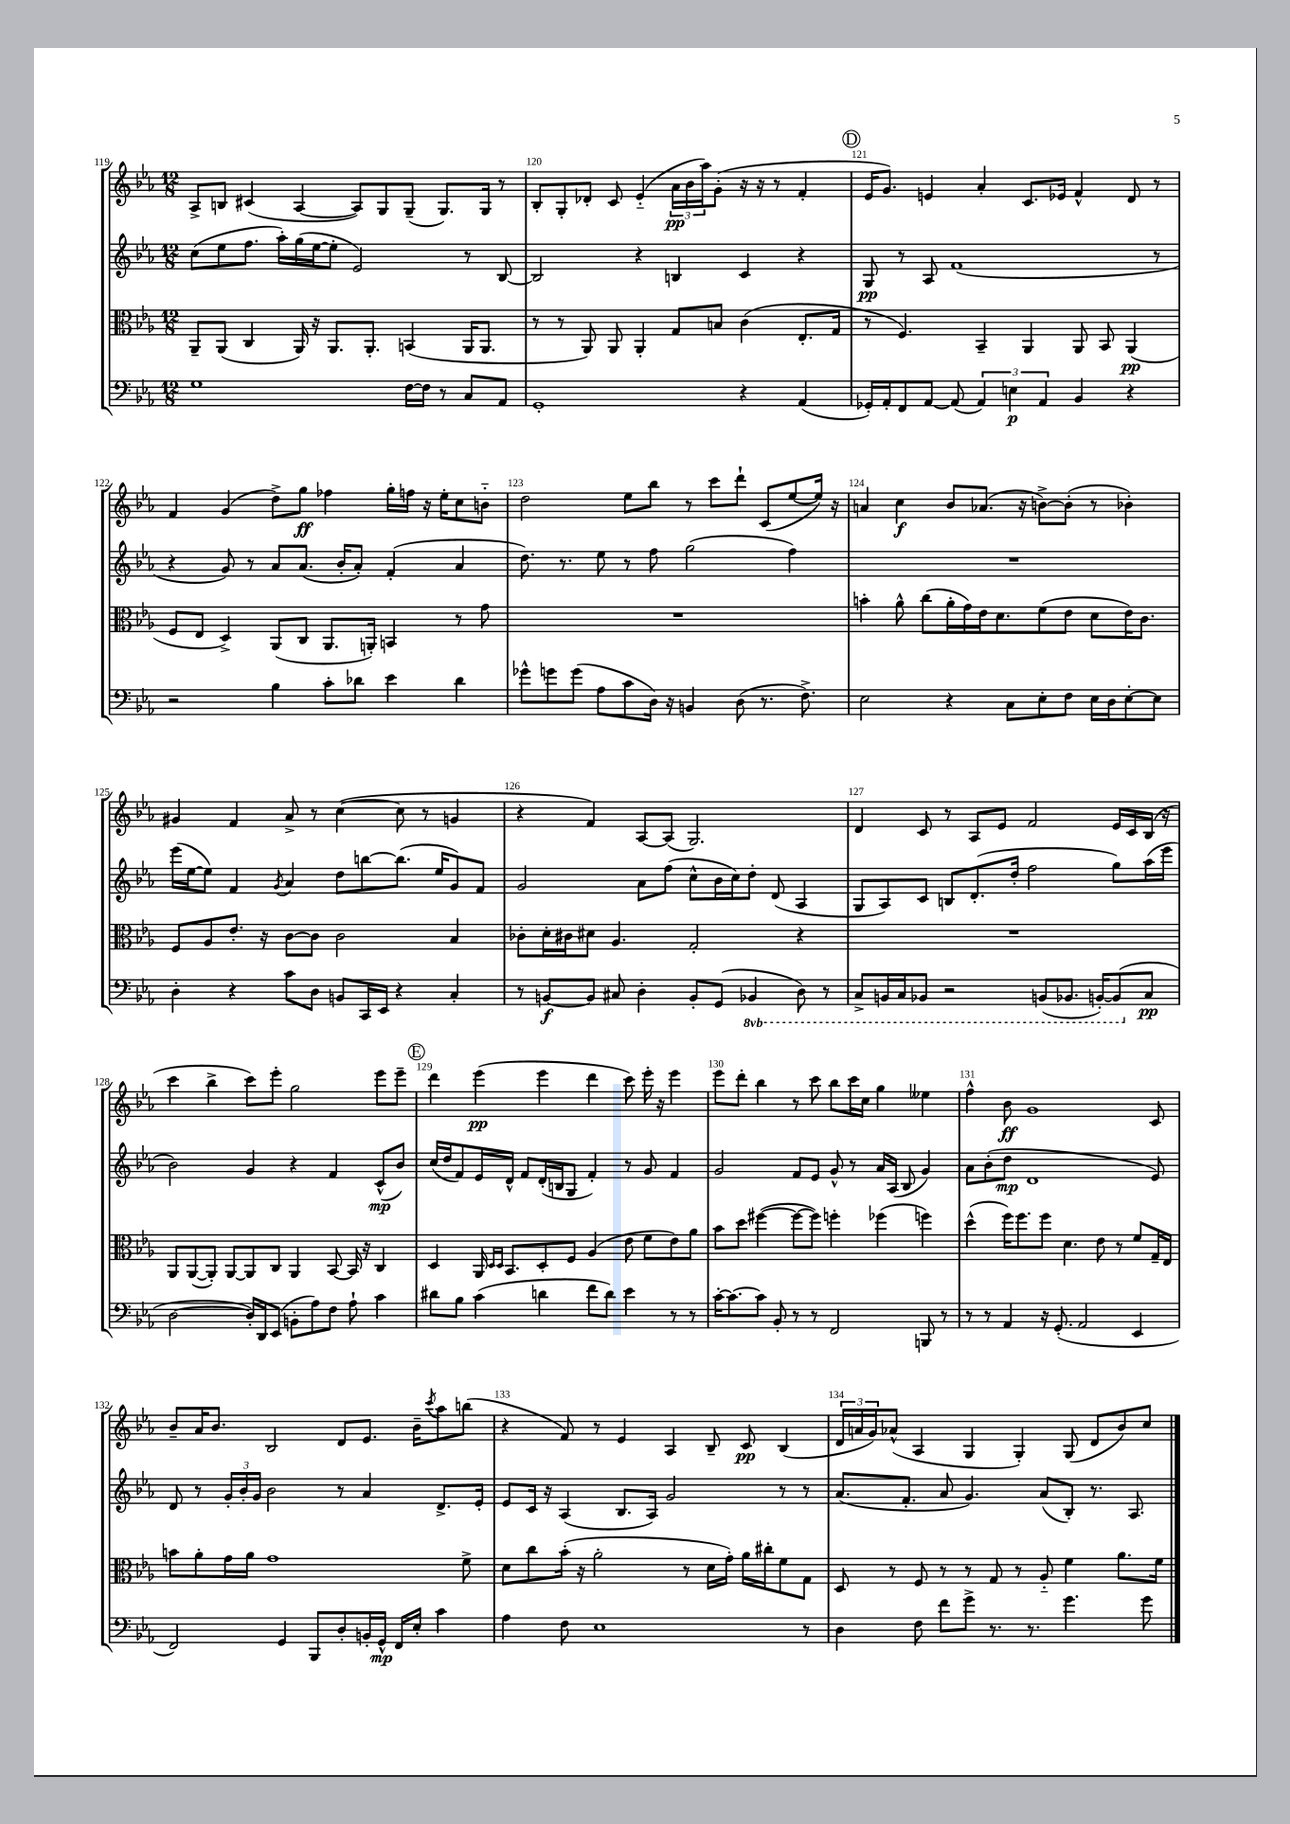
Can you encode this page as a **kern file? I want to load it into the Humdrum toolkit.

**kern	**kern	**kern	**kern
*staff4	*staff3	*staff2	*staff1
*clefF4	*clefC3	*clefG2	*clefG2
*k[b-e-a-]	*k[b-e-a-]	*k[b-e-a-]	*k[b-e-a-]
*M12/8	*M12/8	*M12/8	*M12/8
1G	8AA-~	(8cc	8A-^
.	(8AA-	8ee-	8B
.	4C	8.ff	(4c#
.	.	16aa-')	.
.	16AA-)	(16gg	[4A-
.	16r	[16ee-	.
.	8.AA-	8ee-']	.
.	.	2e-)	8A-])
.	8.AA-'	.	.
.	.	.	8G
[16F	(4BB	.	(8G~
16F]	.	.	.
8r	.	.	8.G)
8C	16AA-	8r	.
.	8.AA-	.	16G
8AA-	.	[8B-	8r
=	=	=	=
1GG'	8r	2B-]	8B-'
.	8r	.	8G'
.	8AA-)	.	8d-'
.	8AA-	.	8c
.	4AA-'	4r	(4e-'~
.	8G	4B	24a-
.	.	.	24b-
.	.	.	24aa-)
.	8B	.	(8g'
4r	(4c	4c	16r
.	.	.	16r
.	.	.	8r
(4AA-	8.E-'	4r	4f'
.	16G	.	.
=	=	=	=
16GG-')	8r	8G	16e-
16AA-'	.	.	8.g)
8FF	4.F)	8r	.
[8AA-	.	8A-	4e
(8AA-]	.	(1f	.
6AA-)	4BB-~	.	4a-'
6E	.	.	.
.	4AA-	.	8.c
6AA-	.	.	.
.	.	.	16e-
4BB-	8AA-	.	4f^^
.	8BB-	.	.
4r	(4AA-	.	8d
.	.	8r	8r
=	=	=	=
2r	8F	4r	4f
.	8E-	.	.
.	4D^)	8g)	(4g
.	.	8r	.
4B-	(8AA-	8a-	8dd^)
.	8C	(8.a-	8gg
8c'	8.AA-	.	4ff-
.	.	16b-'	.
8d-	.	8a-')	.
.	16AA')	.	.
4e-	4BB	(4f'	16gg'
.	.	.	16ff
.	.	.	16r
.	.	.	16ee-'
4d-	8r	4a-	8cc
.	8g	.	8b'~
=	=	=	=
8g-^^	1.r	8.dd)	2dd
8g	.	.	.
.	.	8.r	.
(8g	.	.	.
8A-	.	8ee-	.
8c	.	8r	8ee-
16D)	.	8ff	8bb-
16r	.	.	.
4BB	.	(2gg	8r
.	.	.	8ccc
(8D	.	.	8ddd`
8.r	.	.	(8c
.	.	4ff)	[8ee-
8.F^)	.	.	.
.	.	.	16ee-])
.	.	.	16r
=	=	=	=
2E-	4b'	1.r	4a
.	8a-^^	.	4cc
.	(8cc	.	.
4r	16a-'	.	8b-
.	16g)	.	.
.	16e-	.	(8.a-
.	8.d	.	.
8C	.	.	.
.	.	.	16r
8E-'	(8f	.	[8b^)
8F	8e-	.	(8b']
16E-	8d	.	8r
16D	.	.	.
[8E-'	16e-)	.	4b-')
.	8.c	.	.
8E-]	.	.	.
=	=	=	=
4D'	8F	(16eee-	4g#
.	.	[16ee-	.
.	8A-	8ee-])	.
4r	8.e-'	4f	4f
.	16r	.	.
.	.	8qg	.
8c	[8c	4a-	8a-^
8D	8c]	.	8r
8BB	2c	8dd	([4cc
16CC	.	[8bb	.
16EE-	.	.	.
4r	.	(8.bb]	8cc]
.	.	.	8r
.	.	16ee-	.
4C'	4B-	8g)	4g
.	.	8f	.
=	=	=	=
8r	8c-'	2g	4r
[8BB	16d'	.	.
.	16c#	.	.
8BB]	8d#	.	4f)
8C#	4.A-	.	.
4D'	.	8a-	[8A-
.	.	(8ff	(8A-]
8BB'	2G'	8cc^^	2.G)
(8GG	.	16b-	.
.	.	16cc)	.
4BBB-	.	8dd'	.
.	.	(8d	.
8DD)	4r	4A-	.
8r	.	.	.
=	=	=	=
8CC^	1.r	8G	4d
16BBB	.	8A-)	.
16CC	.	.	.
8BBB-	.	8c	8c
2r	.	8B	8r
.	.	(8.d'	8A-
.	.	.	8e-
.	.	16dd'	.
.	.	2ff	2f
(8BBB	.	.	.
8.BBB-	.	.	.
[16BBB')	.	.	.
(8BBB]	.	8gg)	16e-
.	.	.	16c
8C	.	(16aa-	(16B-
.	.	16eee-	16r
=	=	=	=
[2D	8AA-	2b-)	4ccc
.	([8AA-	.	.
.	8AA-'])	.	4bb-^
.	[8AA-	.	.
16D'])	8AA-]	4g	8ccc)
16DD	.	.	.
(8EE-	8C	.	8eee-'
8BB'	4AA-	4r	2gg
8A-)	.	.	.
8F	[8BB-	4f	.
8A-`	16BB-]	.	.
.	16r	.	.
4c	4C	(8c^^	8eee-
.	.	8b-)	8eee-~
=	=	=	=
8d#	4D	(16cc	4ddd
.	.	16dd	.
8B-	.	8f)	.
(4c	16AA-	16e-	(4eee-
.	16qqD	.	.
.	16qqD	.	.
.	8.BB-	16d^^	.
.	.	8f	.
4d	8D'	(16d'	4eee-
.	.	16B	.
.	8F	8G	.
8f	(4A-	4f')	4ddd
8d)	.	.	.
4e-	8e-	8r	8ccc)
.	8f	8g	16eee-'
.	.	.	16r
8r	8e-)	4f	4eee-
8r	8a-	.	.
=	=	=	=
[16c'	8b-	2g	8eee-
8.c_	.	.	.
.	8dd	.	8ddd'
8c]	([4ff#	.	4bb-
8BB-'	.	.	.
8r	8ff#_	8f	8r
8r	8ff#])	8e-	8ccc
2FF	4ff'	8g^^	8bb-
.	.	8r	16ccc
.	.	.	16cc
.	(4ff-	16a-	4gg
.	.	(16A-	.
.	.	8B-	.
8BBB	4ff)	4g)	4ee--
8r	.	.	.
=	=	=	=
8r	(4dd^^	8a-	4ff^^
8r	.	(8b-'	.
4AA-	16ff)	8dd	8b-
.	8.ff	.	.
.	.	1d	1g
16r	8ff	.	.
(8.GG'	.	.	.
.	4.d	.	.
2AA-	.	.	.
.	8e-	.	.
.	8r	.	.
4EE-	8f	.	.
.	16G~	8e-)	8c
.	16E-	.	.
=	=	=	=
2FF)	8b	8d	8b-~
.	8a-'	8r	16a-
.	.	.	8.b-
.	16g	24g'	.
.	.	24b-'	.
.	16a-	.	.
.	.	24g	.
.	1g	2b-	2B-
4GG	.	.	.
8BBB-	.	.	.
8D'	.	8r	8d
16BB'	.	4a-	8.e-
16GG^^	.	.	.
16FF	.	.	.
16E-'	.	.	16b-~
.	.	.	8qccc
4c	.	8.d^	8aa-
.	8f^	.	(8bb
.	.	16e-'	.
=	=	=	=
4A-	8d	8e-	4r
.	8cc	16c	.
.	.	16r	.
8F	(16b-'	(4A-	8f)
.	16r	.	.
1E-	2a-'	.	8r
.	.	8.B-	4e-
.	.	16A-)	.
.	.	2g	4A-
.	8r	.	.
.	16d	.	8B-~
.	16g')	.	.
.	16a-	.	8c
.	16cc#'	.	.
.	8f	8r	(4B-
8r	8G	8r	.
=	=	=	=
4D	8D	(8.a-	24d
.	.	.	24a
.	.	.	24g)
.	8r	.	(8a-^^
.	.	8.f'	.
8F	8F	.	4A-
8f	8r	8a-	.
8g^	8r	4.g)	4G
8.r	8G	.	.
.	8r	.	4G')
8.r	.	.	.
.	8A-'~	(8a-	.
4.g	4f	8B-')	(8G
.	.	8.r	8d
.	8.a-	.	8b-)
.	.	8.A-	.
8g	.	.	8cc
.	16f	.	.
==	==	==	==
*-	*-	*-	*-
